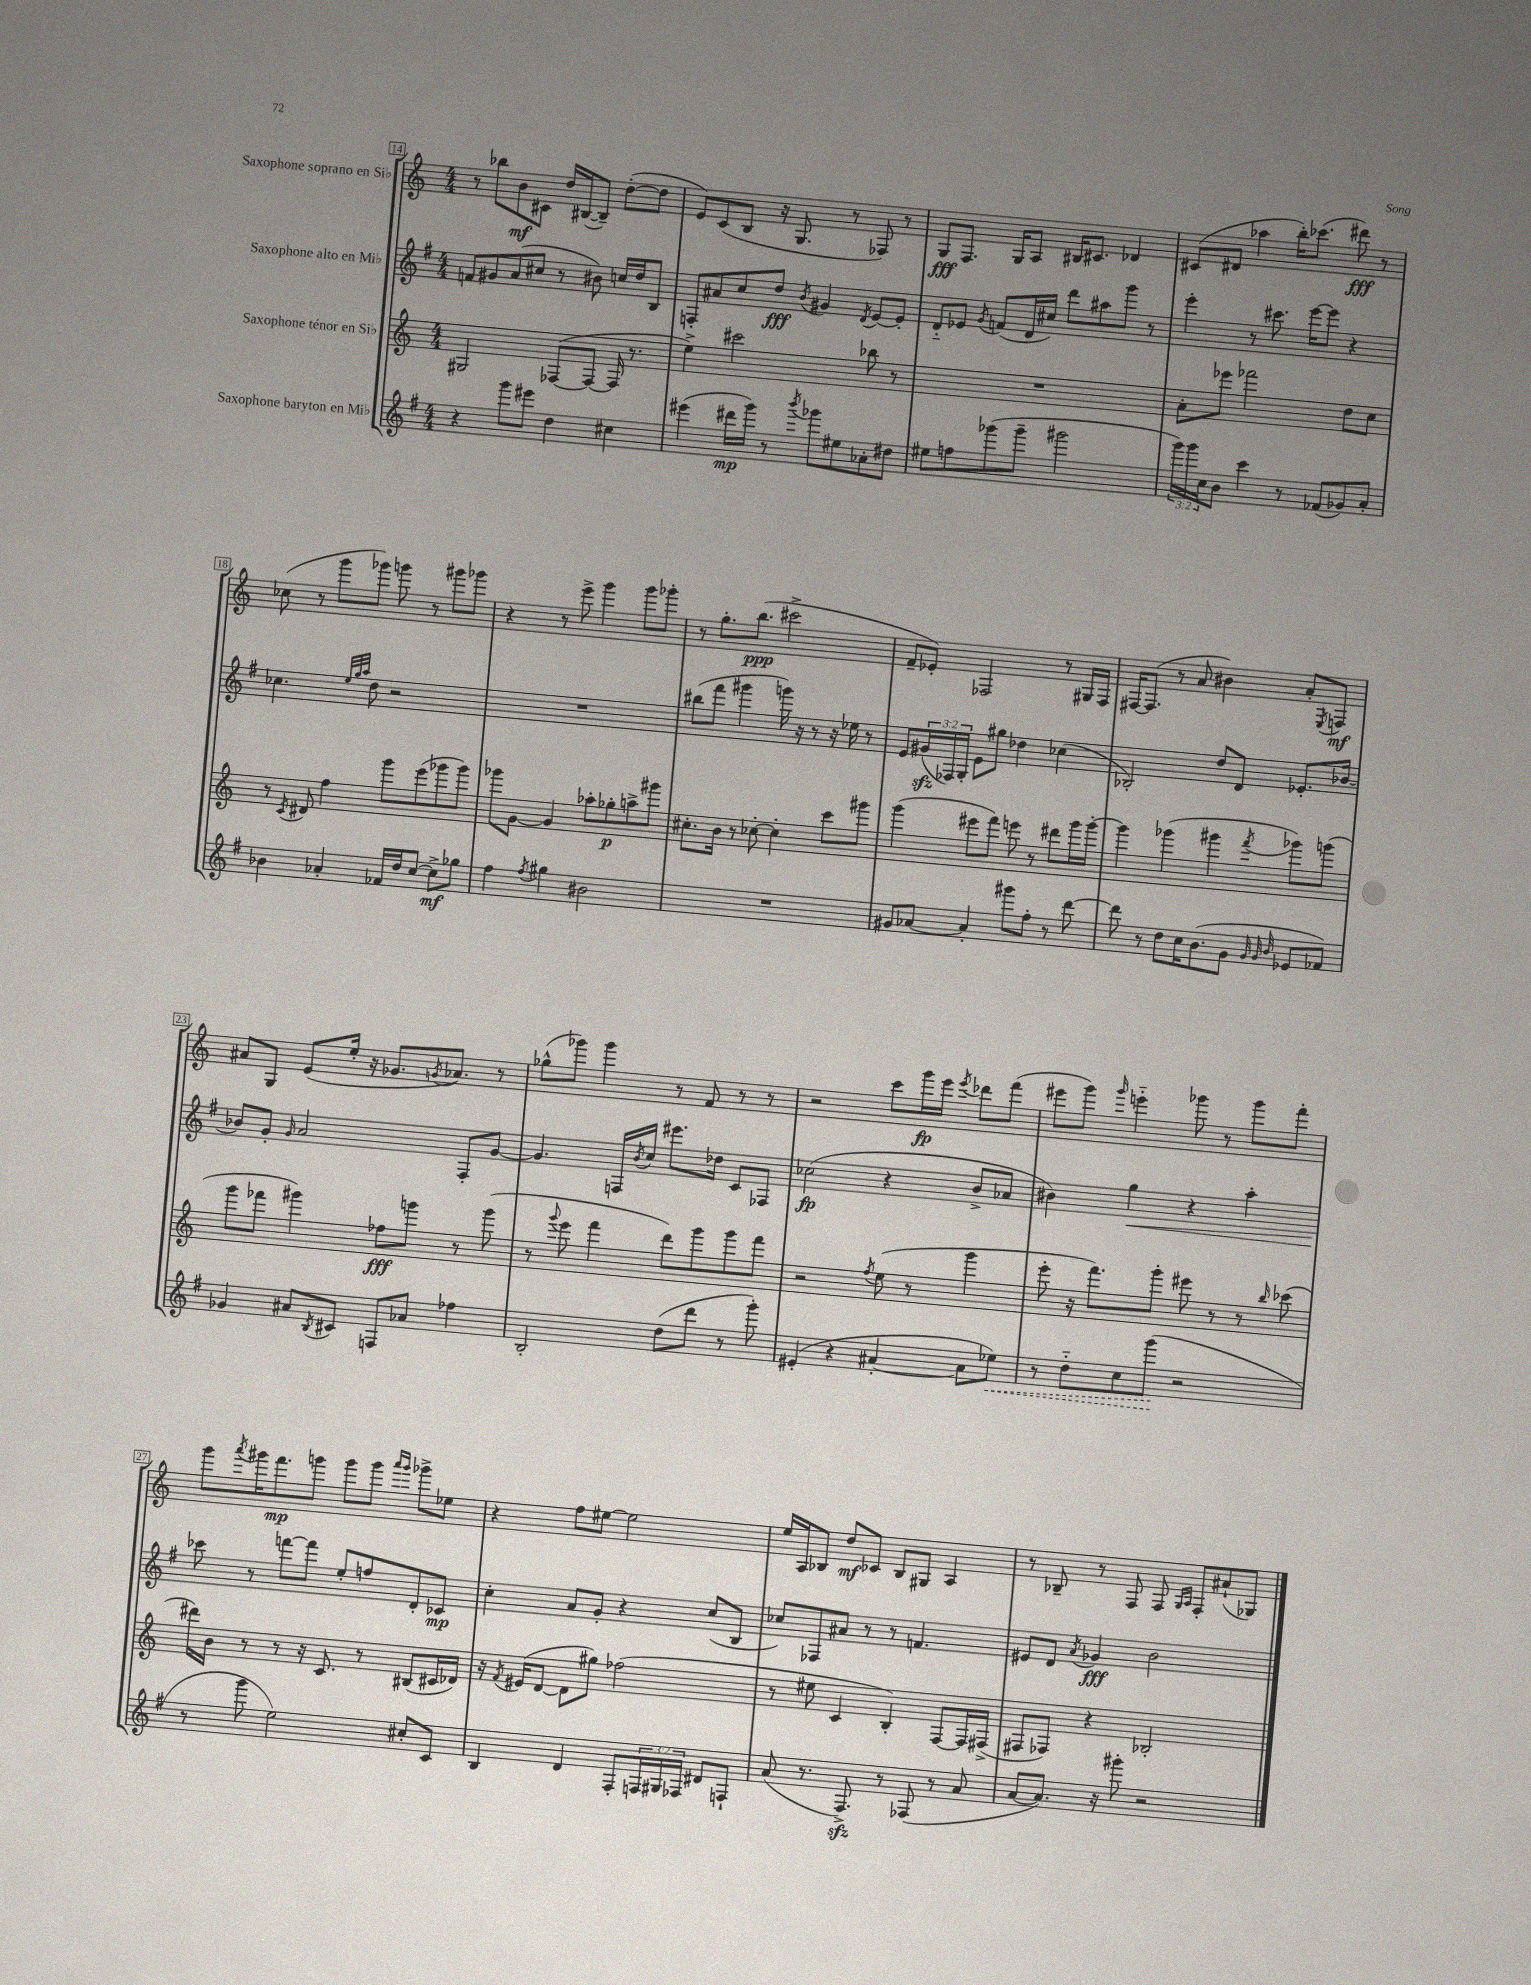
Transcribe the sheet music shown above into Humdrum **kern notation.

**kern	**kern	**kern	**kern
*staff4	*staff3	*staff2	*staff1
*clefG2	*clefG2	*clefG2	*clefG2
*k[f#]	*k[]	*k[f#]	*k[]
*M4/4	*M4/4	*M4/4	*M4/4
4r	2G#	8f	8r
.	.	8g#	8bb-
8ggg	.	(8a	8b
8eee#	.	8cc#	8c#
4dd	([8F-	8r	16dd
.	.	.	([16B#
.	8F-_	8b#)	8B#~])
4cc#	16F-]	16cc	([8dd'
.	8.r	16dd	.
.	.	8B	8dd]
=	=	=	=
(4eee#	4ee^)	8F'	8e)
.	.	8a#	(8c
16ddd#	2ccc#	8cc	8B
16ggg)	.	.	.
8r	.	8dd	16r
.	.	.	8.G
8qbbb	.	8qb	.
8ggg-	.	4g#	.
8ee#	.	.	8r
.	.	8qd	.
8a-'	8bb-	[8e	8F-)
8dd#	8r	8e']	8r
=	=	=	=
8ee#	1r	8d'~	8G
8ff	.	8e-	8.F
.	.	8qg	.
(8ggg-	.	(8f	.
.	.	.	16G
8ggg-~	.	16d	8A
.	.	16cc#)	.
2ggg#	.	8ddd	16B#
.	.	.	8.c#
.	.	8aa#	.
.	.	8ggg	4d-
.	.	8r	.
=	=	=	=
24ggg)	8a'	4eee'	(8c#
24ggg	.	.	.
24cc	.	.	.
8b	8eee-	.	8d#
4ccc	2fff-	8r	4aa-
.	.	8.ccc#	.
8r	.	.	16bb')
.	.	[16eee	(8.ccc-
(8f-	.	8eee]	.
8g-)	8dd	4r	8ddd#)
8a'	8cc	.	8r
=	=	=	=
4b-	8r	4.cc-	(8cc-
.	8qc	.	.
.	8d#	.	8r
4a-'	4ff	.	8ggg
.	.	32qqee	.
.	.	32qqgg	.
.	.	32qqaa	.
.	.	8dd	8ggg-)
16f-	8ggg	2r	8ggg
16dd	.	.	.
[8cc	(8eee	.	8r
8cc^]	8ggg-	.	8ggg#
8gg-	8ggg-)	.	8ggg-
=	=	=	=
4ff#	8ggg-	1r	4r
.	[8g	.	.
8qff#	.	.	.
4gg#	4g]	.	8r
.	.	.	8eee^
2b#	8aa-'	.	4ggg
.	8gg-'	.	.
.	8aa^	.	8ggg
.	8ggg#	.	8ggg-'
=	=	=	=
1r	8.cc#'	(8bb#	8r
.	.	8fff#	8.gg'
.	16b	.	.
.	8r	4ggg#	.
.	.	.	(8.bb
.	[8cc-'	.	.
.	4cc-']	16ggg)	2ccc#^
.	.	16r	.
.	.	8r	.
.	8ccc	16r	.
.	.	16ee-	.
.	8ggg#	8r	.
=	=	=	=
8g#	(4ggg	8e	8f~
[8a-	.	(24g#	8e-')
.	.	24F-)	.
.	.	24G'	.
4a-']	8eee#	8e	2F-
.	8fff)	8gg#	.
8ggg#	8eee	4dd-	.
8ff#'	8r	.	.
8r	8ddd#	(4cc-	8r
[8ddd	16ggg	.	16G#
.	[16ggg'	.	16F-
=	=	=	=
8ddd]	4ggg]	2B-')	[16F#
.	.	.	(8.F#]
8r	.	.	.
8dd	(4ggg-	.	8r
16cc	.	.	8a
(8.b	.	.	.
.	4ggg#	8dd	4b#)
8g	.	8d	.
32qqg	.	.	.
32qqg	.	.	.
32qqb	8qfff	.	.
8e-	8ggg-)	8.e-'	8a'
.	.	.	8qE
8f-)	(8ggg	.	8F
.	.	[16b-	.
=	=	=	=
4g-	8ggg	8b-]	8a#
.	8fff-	8g'	8G
.	.	16qqg	.
8a#	4ggg#)	2a	(8e
8qB	.	.	.
8c#	.	.	16ee'
.	.	.	16r
8F	8ff-	.	8.g-
8a-	8ggg	.	.
.	.	.	8qg
.	.	.	8.a-)
4ff-	8r	8F#'	.
.	(8ggg	[8g	8r
=	=	=	=
2B'	8r	4.g]	(8gg-^^
.	8qqggg	.	.
.	8eee	.	8ggg-)
.	4fff	.	4ggg-
.	.	16F	.
.	.	8qb	.
.	.	16cc	.
(8dd	8ddd)	8.eee#	8r
8ddd	8ggg	.	8f
.	.	16dd-	.
8r	8ggg	8c	8r
8ggg')	8fff	8F-	8r
=	=	=	=
(4e#'	2r	(2cc-	2r
4r	.	.	.
.	8qff	.	.
[4a#'	(8ee	4r	8ccc
.	8r	.	16ggg
.	.	.	16eee
.	.	.	8qeee
8a#]	4ggg	8b^	8ddd-
8ee-)	.	8a-	(8fff
=	=	=	=
8r	8eee'	4b#)	8eee#
8dd'~	16r	.	8ggg)
.	8.fff)	.	.
.	.	.	16qqggg
8cc	.	4gg	4eee'~
(8ggg	8ggg'	.	.
2r	8eee#	4r	8ggg-
.	8r	.	8r
.	8r	4aa'	8ggg-
.	16qqbb	.	.
.	(8ccc-	.	8fff'
=	=	=	=
8r	16ddd#)	8ccc-	8ggg
.	16b	.	.
.	.	.	8qaaa
8ggg	8r	8r	16ggg#
.	.	.	8.fff
2ee)	8r	[8fff	.
.	16r	8fff]	8ggg
.	8.c	.	.
.	.	8ee'	8ggg
.	8r	8ff	8ggg
.	.	.	16qqaaa
.	.	.	16qqggg
8cc#'	(8B#	8d'	8ggg-^
8c	16c#	8c-	8ee-
.	16d-)	.	.
=	=	=	=
4B	16r	4cc'	4r
.	8qf	.	.
.	(16e#	.	.
.	[8d	.	.
4d	8d]	8a	8ff
.	8gg#)	8g'	[8ee#
8F#'	(2ff-	4r	2ee#]
24F	.	.	.
24G#	.	.	.
24F-	.	.	.
8d#	.	(8cc	.
8F`	.	8B	.
=	=	=	=
(8a	8r	8cc-)	16ee
.	.	.	16A
8.r	8ee#	8F-	8B-
.	4c	8a#	8dd
8.F#^)	.	.	.
.	.	8r	8c-
8r	4B')	8r	8B-
(8F-	.	4.f	8G#
8r	[8F	.	4A
8a	16F]	.	.
.	(16F#^	.	.
=	=	=	=
[8a	8F#	8e#	8r
8.a])	8F-)	8d	8B-~
.	.	8qa	.
.	4r	4g-	8r
16r	.	.	.
8ggg#'	.	.	8F
2r	2B-'	2b	8F
.	.	.	16qqG
.	.	.	16qqA
.	.	.	8F'
.	.	.	(8a#`
.	.	.	8G-)
==	==	==	==
*-	*-	*-	*-
